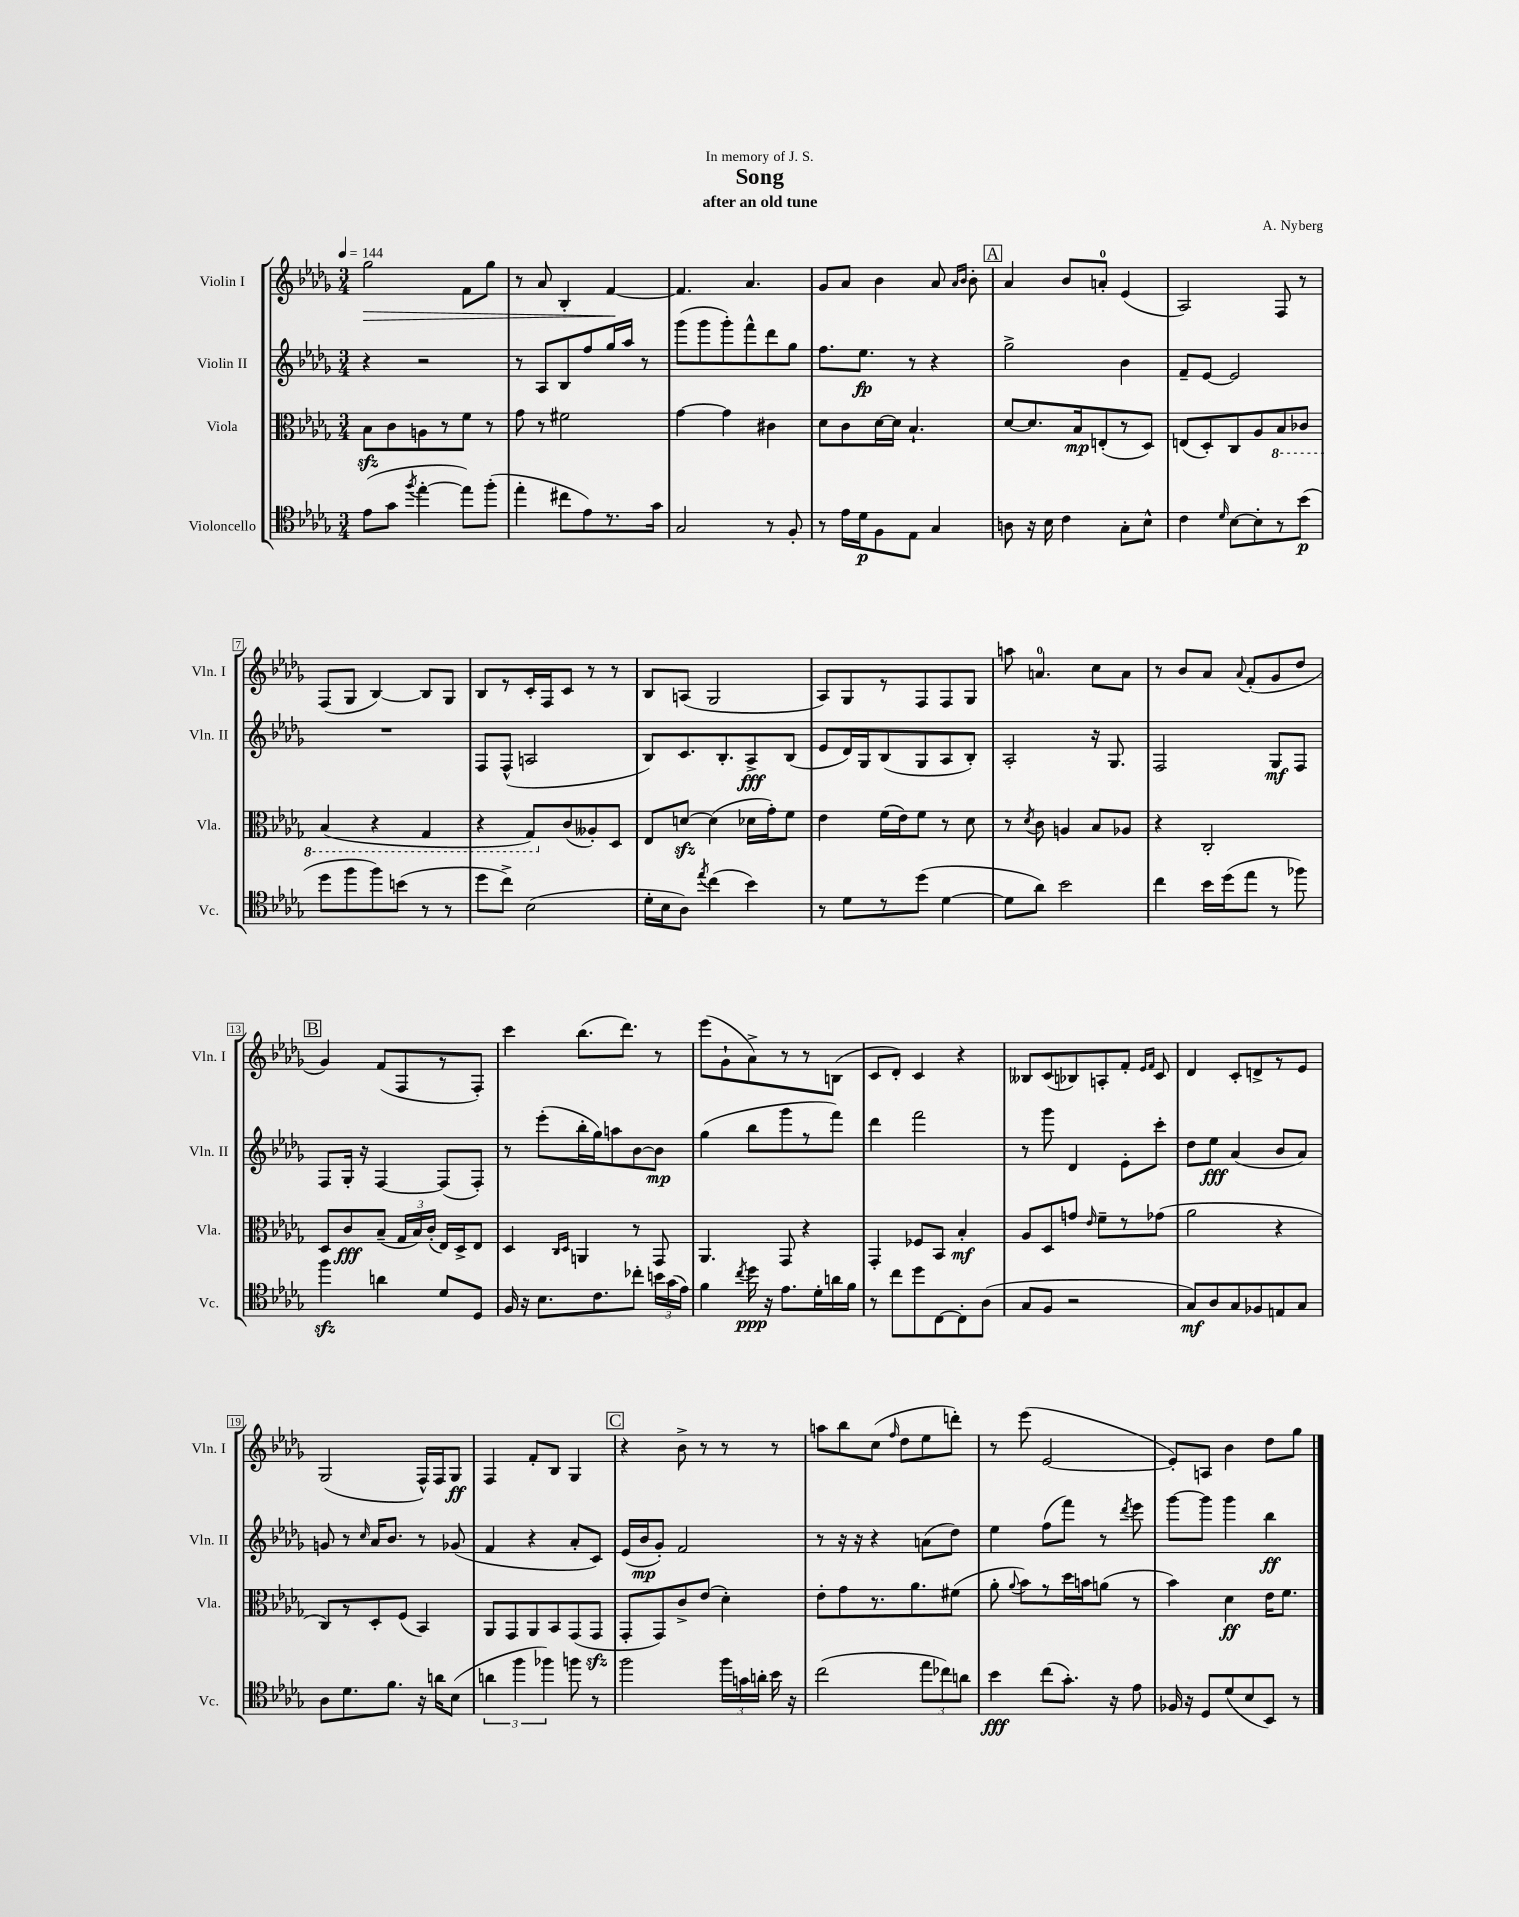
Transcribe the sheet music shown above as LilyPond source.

\header { title = "Song" composer = "A. Nyberg" subtitle = "after an old tune" dedication = "In memory of J. S." }
<<
\new StaffGroup <<
\new Staff = "s0" \with { instrumentName = "Violin I" shortInstrumentName = "Vln. I" } {
    \clef treble \key des \major \numericTimeSignature \time 3/4 \tempo 4 = 144
    \autoBeamOff ges''2\> f'8[ ges''8] |
    r8 aes'8 bes4-. f'4~\! |
    f'4. aes'4. |
    ges'8[ aes'8] bes'4 aes'8 \grace { aes'16[ bes'16] } bes'8-. |
    \mark \markup { \box "A" } aes'4 bes'8[ a'8]-0-. ees'4( |
    aes2) f8 r8 |
    f8[( ges8] bes4~) bes8[ ges8] |
    bes8[ r8 c'16-. f16 c'8] r8 r8 |
    bes8[ a8]( ges2 |
    aes8[) ges8 r8 f8 f8 ges8] |
    a''8 a'4.-0 c''8[ a'8] |
    r8 bes'8[ aes'8] \appoggiatura { aes'8 } f'8[-.( ges'8 des''8] |
    \mark \markup { \box "B" } ges'4) f'8[( f8 r8 f8]-.) |
    c'''4 bes''8.[( des'''8.]) r8 |
    ees'''8[( ges'8-! aes'8->) r8 r8 b8]( |
    c'8[ des'8]-.) c'4 r4 |
    beses8[ c'8( bes8) a8-. f'8]-. \grace { ees'16[ f'16] } c'8 |
    des'4 c'8[-. d'8-> r8 ees'8] |
    ges2( f16[-^) f16 ges8]\ff |
    f4 f'8[-. bes8] ges4 |
    \mark \markup { \box "C" } r4 bes'8-> r8 r8 r8 |
    a''8[ bes''8 c''8]( \grace { f''16 } des''8[ ees''8 d'''8]-.) |
    r8 ees'''8( ees'2~ |
    ees'8[-.) a8] bes'4 des''8[ ges''8] \bar "|." |
}
\new Staff = "s1" \with { instrumentName = "Violin II" shortInstrumentName = "Vln. II" } {
    \clef treble \key des \major \numericTimeSignature \time 3/4
    \autoBeamOff r4 r2 |
    r8 aes8[ bes8 f''8 ges''16 aes''16] r8 |
    ges'''8[( ges'''8 ges'''8-.) f'''8-^ des'''8 ges''8] |
    f''8.[ ees''8.]\fp r8 r4 |
    \mark \markup { \box "A" } ges''2-> bes'4 |
    f'8[-- ees'8]~ ees'2 |
    R2. |
    f8[ f8]-^( a2 |
    bes8[) c'8. bes8.-. aes8->\fff bes8]( |
    ees'8[ des'16) ges16 bes8( ges8 aes8 bes8]-.) |
    aes2-. r16 ges8. |
    f2 ges8[\mf f8] |
    \mark \markup { \box "B" } f8[ ges16]-. r16 f4~ f8[( f8]-.) |
    r8 ees'''8[-.( bes''16-. ges''16) a''8 bes'8~ bes'8]\mp |
    ges''4( bes''8[ ges'''8 r8 f'''8]) |
    des'''4 f'''2 |
    r8 ges'''8 des'4 ees'8[-. c'''8]-. |
    des''8[ ees''8]\fff aes'4( bes'8[ aes'8]) |
    g'8 r8 \grace { c''16 } aes'16[ bes'8.] r8 ges'8( |
    f'4 r4 aes'8[-. c'8]) |
    \mark \markup { \box "C" } ees'16[( bes'16\mp ges'8]-.) f'2 |
    r8 r16 r16 r4 a'8[( des''8]) |
    ees''4 f''8[( f'''8]) r8 \acciaccatura { des'''8 } ees'''8 |
    ges'''8[~ ges'''8] ges'''4 bes''4\ff \bar "|." |
}
\new Staff = "s2" \with { instrumentName = "Viola" shortInstrumentName = "Vla." } {
    \clef alto \key des \major \numericTimeSignature \time 3/4
    \autoBeamOff bes8[\sfz c'8 a8 r8 f'8] r8 |
    ges'8 r8 fis'2 |
    ges'4~ ges'4 cis'4 |
    des'8[ c'8 des'16~ des'16] bes4.-! |
    \mark \markup { \box "A" } des'8[~ des'8. bes16\mp e8-.( r8 des8]) |
    e8[( des8-.) c8 aes8 \ottava #-1 bes,8 ces8] |
    bes,4( r4 ges,4 |
    r4 ges,8[) \ottava #0 c'8( aeses8-.) des8] |
    ees8[ d'8]~\sfz d'4( des'16[ ges'16-.) f'8] |
    ees'4 f'16[( ees'16) f'8] r8 des'8 |
    r8 \acciaccatura { des'8 } c'8 a4 bes8[ aes8] |
    r4 c2-. |
    \mark \markup { \box "B" } des8[ c'8\fff bes8]--( \tuplet 3/2 { ges16[ bes16) c'16]-.( } ees16[) des16-> ees8] |
    des4 \grace { c16[ des16] } a,4 r8 ges,8 |
    aes,4. ges,8 r4 |
    ges,4-. fes8[ bes,8] bes4-.\mf |
    aes8[ des8 g'8] \grace { ees'16 } f'8[-- r8 ges'8]( |
    aes'2 r4 |
    c8[) r8 des8-. f8]( bes,4) |
    aes,8[ ges,8 aes,8 bes,8 ges,8( ges,8]\sfz |
    \mark \markup { \box "C" } ges,8[-. ges,8) c'8-> ees'8]( des'4-.) |
    ees'8[-. ges'8 r8. aes'8. fis'8]( |
    aes'8-. \appoggiatura { aes'8 } bes'8[) r8 des''16 b'16 a'8]( r8 |
    bes'4) des'4\ff ees'16[ f'8.] \bar "|." |
}
\new Staff = "s3" \with { instrumentName = "Violoncello" shortInstrumentName = "Vc." } {
    \clef tenor \key des \major \numericTimeSignature \time 3/4
    \autoBeamOff ees'8[( ges'8] \acciaccatura { f''8 } ees''4~-. ees''8[) f''8]-.( |
    ees''4-. cis''8[ ees'8) r8. ges'16] |
    ges2 r8 f8-. |
    r8 ees'16[ des'16\p f8 ees8] ges4 |
    \mark \markup { \box "A" } a8 r16 bes16 c'4 ges8[-. bes8]-^ |
    c'4 \grace { des'16 } bes8[~ bes8-. r8 bes'8]\p( |
    des''8[ f''8 f''8) b'8]( r8 r8 |
    des''8[ c''8]->) bes2( |
    des'16[-. bes16 aes8]) \acciaccatura { ees''8 } c''4( bes'4) |
    r8 des'8[ r8 des''8]( des'4~ |
    des'8[ aes'8]) bes'2 |
    c''4 bes'16[ des''16( ees''8] r8 fes''8) |
    \mark \markup { \box "B" } f''4\sfz a'4 des'8[ des8] |
    f16 r16 bes8.[ c'8. ces''8]-. \tuplet 3/2 { b'16[ ges'16( ees'16]) } |
    f'4 \acciaccatura { c''8 } des''16\ppp r16 ees'8.[ des'16-. a'16 f'16] |
    r8 c''8[ des''8 c8~ c8-. aes8]( |
    ges8[ f8] r2 |
    ges8[\mf) aes8 ges8 fes8 e8 ges8] |
    aes8[ des'8. f'8.] r16 a'16[ bes8]( |
    \tuplet 3/2 { a'4 f''4 fes''4) } f''8 r8 |
    \mark \markup { \box "C" } f''2 \tuplet 3/2 { f''16[ g'16 a'16]-. } bes'16 r16 |
    c''2( \tuplet 3/2 { ees''8[ ces''8) a'8] } |
    bes'4\fff c''8[( ges'8.]-.) r16 ees'8 |
    fes16 r16 des8[ des'8( bes8 bes,8]) r8 \bar "|." |
}
>>
>>
\layout { \context { \Score \override BarNumber.stencil = #(make-stencil-boxer 0.1 0.3 ly:text-interface::print) } }
